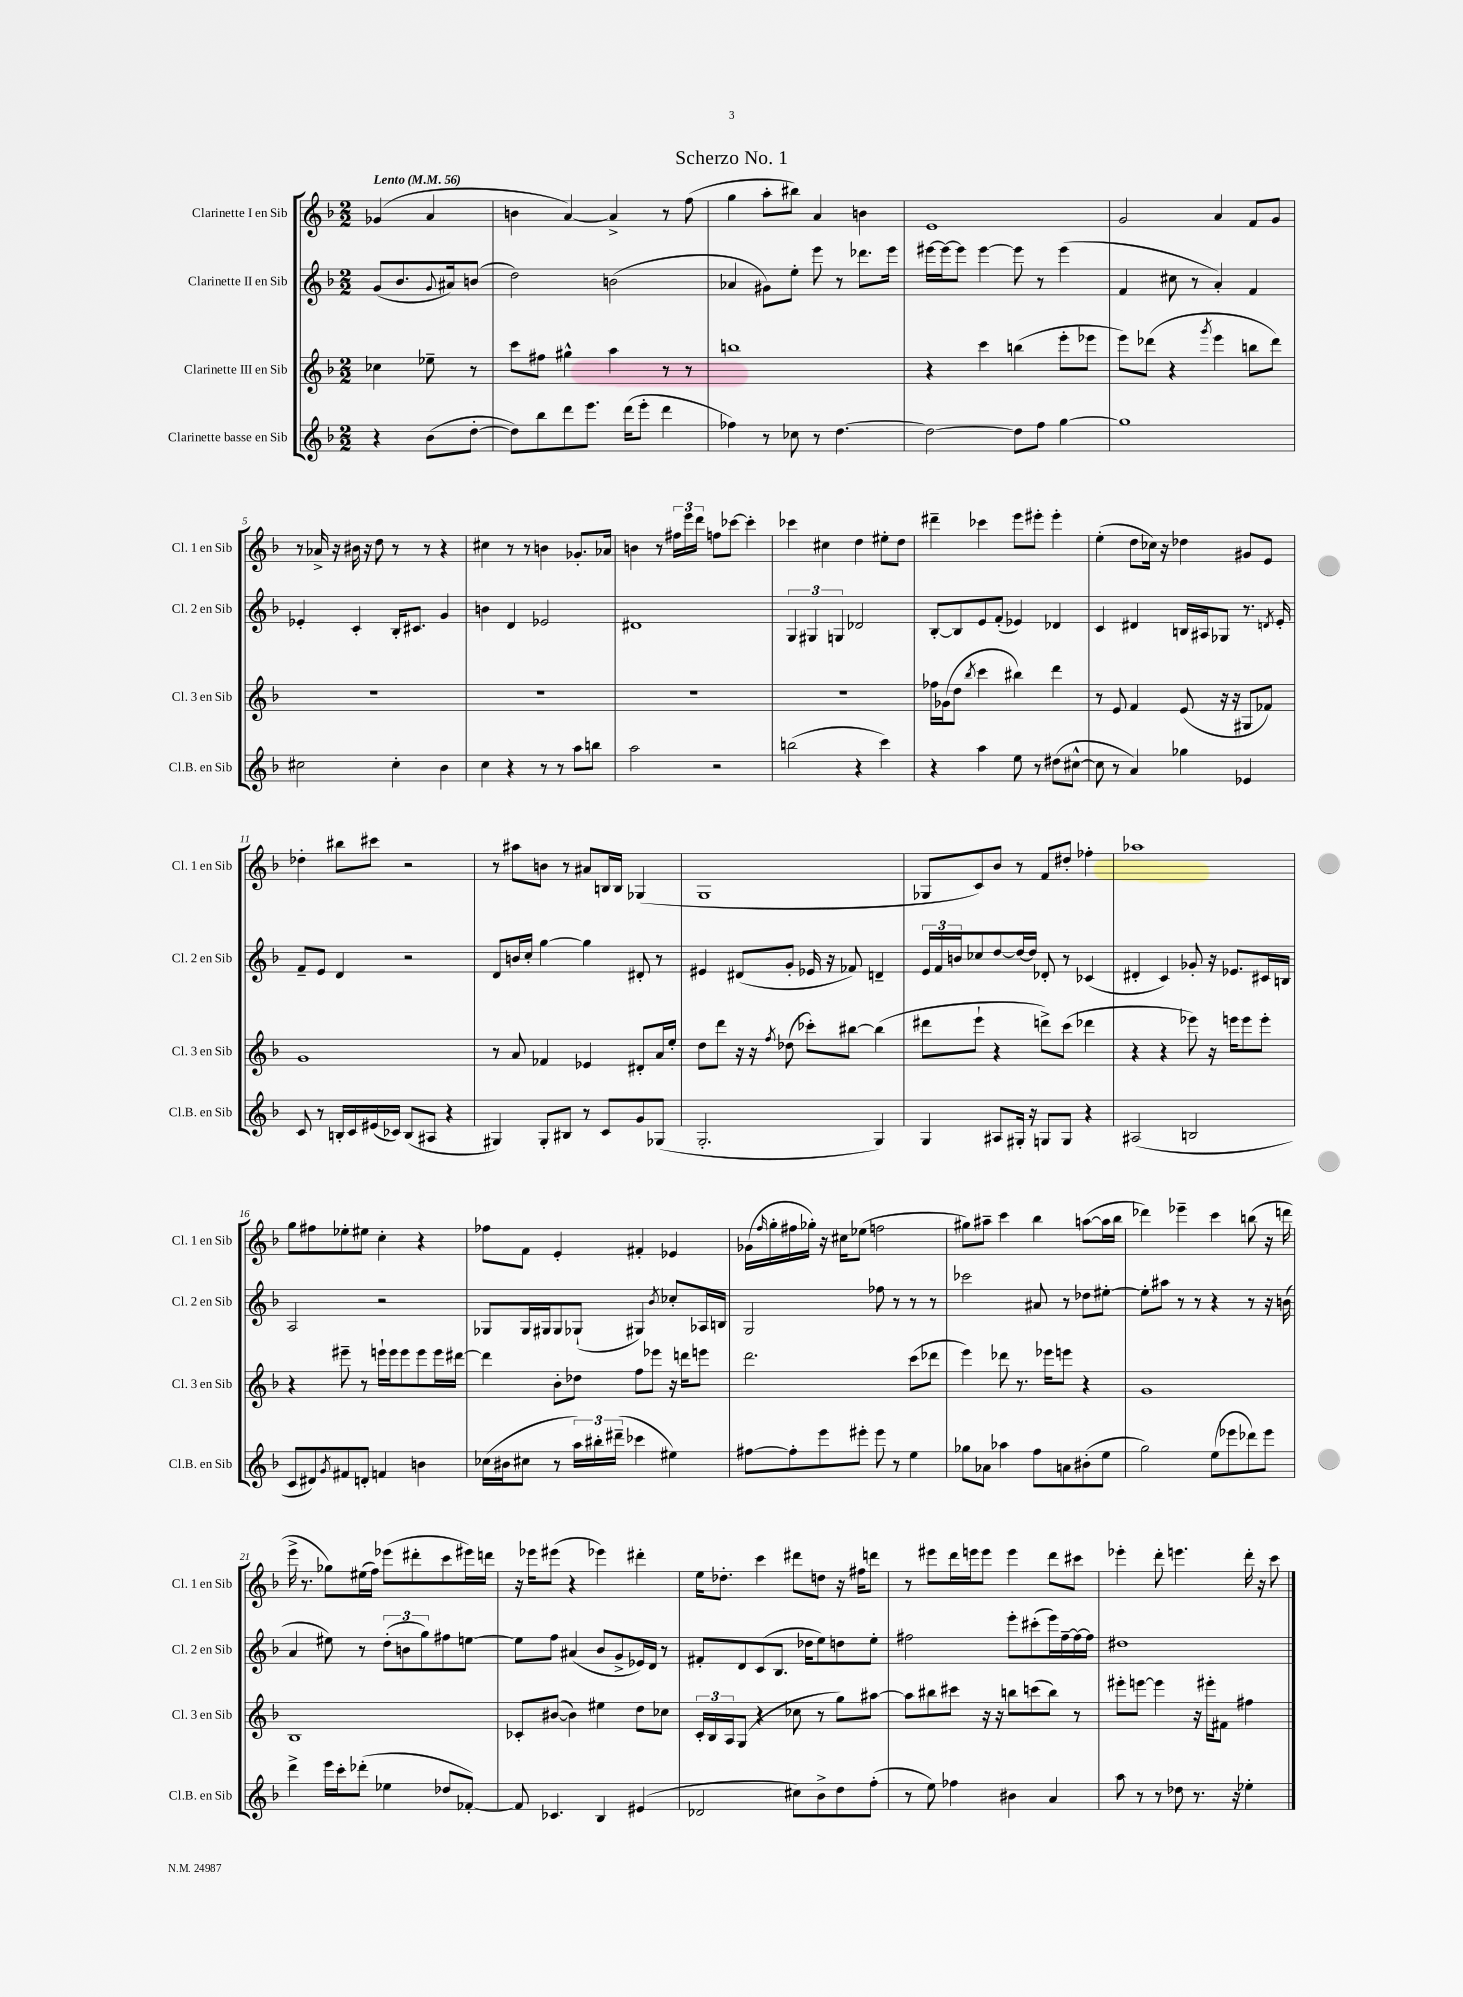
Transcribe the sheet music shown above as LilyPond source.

\header { title = "Scherzo No. 1" }
<<
\new StaffGroup <<
\new Staff = "s0" \with { instrumentName = "Clarinette I en Sib" shortInstrumentName = "Cl. 1 en Sib" } {
    \clef treble \key f \major \numericTimeSignature \time 2/2 \partial 2 \tempo "Lento" 4 = 56
    ges'4( a'4 |
    b'4 a'4~) a'4-> r8 f''8( |
    g''4 a''8-. bis''8) a'4 b'4 |
    e'1 |
    g'2 a'4 f'8 g'8 |
    r8 aes'16-> r16 bis'16 r16 d''8 r8 r8 r4 |
    cis''4 r8 r8 b'4 ges'8.-. aes'16 |
    b'4 r8 \tuplet 3/2 { fis''16 e'''16 d'''16 } f''8 ces'''8~ ces'''4-. |
    ces'''4 cis''4 d''4 eis''8-. d''8 |
    dis'''4-- ces'''4 e'''8 eis'''8-. eis'''4-. |
    e''4-.( d''8 ces''16) r16 des''4 gis'8 e'8 |
    des''4-. bis''8 cis'''8 r2 |
    r8 ais''8 b'8 r8 ais'8 b16 b16 ges4( |
    g1 |
    ges8 c'8) bes'8 r8 f'8 dis''8-. fes''4-. |
    aes''1 |
    g''8 fis''8 ees''8-. eis''8 c''4-. r4 |
    fes''8 f'8 e'4-. fis'4-. ees'4 |
    ges'16( \grace { f''16 } g''16-. fis''16 ges''16-.) r16 cis''16 ees''8( f''2 |
    gis''8) ais''8-- c'''4 bes''4 a''8~( a''16 bes''16 |
    des'''4) ees'''4-- c'''4 b''8( r16 d'''16 |
    e'''16-> r8. ges''8) eis''16( f''16) ees'''8( dis'''8-. c'''8 eis'''16) d'''16 |
    r16 ees'''16 eis'''8( r4 ees'''4) dis'''4-. |
    e''16 des''8.-. c'''4 dis'''8 d''8 r16 fis''16 d'''8 |
    r8 eis'''8 d'''16 e'''16 e'''8 e'''4 d'''8 cis'''8 |
    ees'''4-. d'''8-. e'''4. d'''16-. r16 c'''8 \bar "|." |
}
\new Staff = "s1" \with { instrumentName = "Clarinette II en Sib" shortInstrumentName = "Cl. 2 en Sib" } {
    \clef treble \key f \major \numericTimeSignature \time 2/2 \partial 2
    g'8( bes'8. \appoggiatura { g'8 } ais'16) b'8( |
    d''2) b'2( |
    aes'4 gis'8) e''8-. e'''8 r8 des'''8. e'''16 |
    eis'''16~ eis'''16~ eis'''8 eis'''4~ eis'''8 r8 eis'''4( |
    f'4 cis''8 r8 a'4-.) f'4 |
    ees'4-. c'4-. bes16-. cis'8. g'4 |
    b'4 d'4 ees'2 |
    dis'1 |
    \tuplet 3/2 { g4 gis4 g4 } des'2 |
    bes8~-. bes8 e'8 f'8-.( ees'4) des'4 |
    c'4 dis'4 b16 ais16 ges8 r8. \acciaccatura { d'8 } e'16-. |
    f'8-- e'8 d'4 r2 |
    d'8 b'16 c''16-. g''4~ g''4 dis'8-. r8 |
    eis'4 dis'8( g'8-. ees'16 r16 fes'8) d'4-- |
    \tuplet 3/2 { e'16 f'16 b'16 } ces''8 d''8~ d''16~ d''16 des'8-. r8 ces'4( |
    dis'4-. c'4) ges'8-. r16 ees'8. cis'16 b16 |
    a2 r2 |
    ges8 ges16 gis16 gis8 ges8-!( gis4) \acciaccatura { bes'8 } ces''8-. aes16 b16 |
    g2 fes''8 r8 r8 r8 |
    ces'''2 ais'8 r8 des''8 eis''8~-. |
    eis''8-. ais''8 r8 r8 r4 r8 r16 b'16( |
    a'4 eis''8) r8 \tuplet 3/2 { d''8-.( b'8 g''8) } fis''8 e''8~ |
    e''8 f''8 ais'4( bes'8 g'8-> ees'16) d'16 r8 |
    fis'8-. d'8 c'8( bes8. des''16 e''8) d''8 e''8-. |
    fis''2 e'''8-. cis'''8-.( e'''16) fis''16~-- fis''16~ fis''16 |
    dis''1 \bar "|." |
}
\new Staff = "s2" \with { instrumentName = "Clarinette III en Sib" shortInstrumentName = "Cl. 3 en Sib" } {
    \clef treble \key f \major \numericTimeSignature \time 2/2 \partial 2
    ces''4 ees''8-- r8 |
    c'''8 fis''8 gis''4-^ a''4 r8 r8 |
    b''1 |
    r4 c'''4 b''4( e'''8-. ees'''8 |
    e'''8) des'''8( r4 \acciaccatura { g'''8 } e'''4 b''8 des'''8) |
    R1 |
    R1 |
    R1 |
    R1 |
    fes''16 ges'16( d''8 \acciaccatura { bes''8 } c'''4 bis''4) d'''4 |
    r8 e'8 f'4 e'8( r16 r16 gis8 fes'8) |
    g'1 |
    r8 a'8 fes'4 ees'4 dis'8-. a'16 e''16-. |
    d''8 d'''8 r16 r16 \acciaccatura { f''8 } des''8( ces'''8-.) bis''8~ bis''4( |
    dis'''8 e'''8-! r4 d'''8->) c'''8( des'''4 |
    r4 r4 ees'''8) r16 e'''16 e'''8 e'''8-. |
    r4 eis'''8-- r8 e'''16-! e'''16 e'''8 e'''8 e'''16 dis'''16~ |
    dis'''4 bes'8-. des''8 f''8 ees'''8 r16 d'''16 e'''8 |
    d'''2. c'''8( des'''8 |
    e'''4) des'''8 r8. ees'''16 e'''8 r4 |
    g'1 |
    bes1 |
    ces'8-. bis'8~( bis'4) eis''4 d''8 ces''8 |
    \tuplet 3/2 { c'16-. bes16 a16 } g8( r4 ces''8 r8 g''8) ais''8~ |
    ais''8 bis''8 cis'''8 r16 r16 b''8 c'''8( b''8) r8 |
    eis'''8-. e'''8~ e'''4 r16 eis'''16-. fis'8 fis''4 \bar "|." |
}
\new Staff = "s3" \with { instrumentName = "Clarinette basse en Sib" shortInstrumentName = "Cl.B. en Sib" } {
    \clef treble \key f \major \numericTimeSignature \time 2/2 \partial 2
    r4 bes'8( d''8~-. |
    d''8) bes''8 d'''8 e'''8. d'''16( e'''8-. d'''4 |
    fes''4) r8 ces''8 r8 d''4.~ |
    d''2~ d''8 f''8 g''4~ |
    g''1 |
    cis''2 cis''4-. bes'4 |
    c''4 r4 r8 r8 a''8 b''8 |
    a''2 r2 |
    b''2( r4 c'''4) |
    r4 a''4 e''8 r8 dis''8( cis''8~-^ |
    cis''8 r8 a'4) ges''4 ees'4 |
    c'8 r8 b16-. c'16 eis'16( ces'16) b8( ais8 r4 |
    gis4) gis8-. bis8 r8 c'8 g'8 ges8( |
    g2.-. g4) |
    g4 ais8 gis16-. r16 g8 g8 r4 |
    ais2( b2 |
    c'8 dis'8) \acciaccatura { g'8 } fis'8 d'8-. f'4 b'4 |
    ces''16( bis'16 cis''8 r8 \tuplet 3/2 { a''16) bis''16-. dis'''16--( } ces'''4 eis''4) |
    fis''8~ fis''8-. e'''8 eis'''8-. eis'''8 r8 e''4 |
    ges''8 aes'8 aes''4 f''8 a'8 bis'8-.( e''8 |
    g''2) e''8( ees'''8 des'''8) ees'''8 |
    d'''4-> e'''16 c'''16-. des'''8-.( ees''4 des''8 fes'8~-.) |
    fes'8 ces'4. bes4 eis'4( |
    des'2 cis''8) bes'8-> d''8 f''8-.( |
    r8 e''8) fes''4 bis'4 a'4 |
    a''8 r8 r8 des''8 r8. r16 ees''4-. \bar "|." |
}
>>
>>
